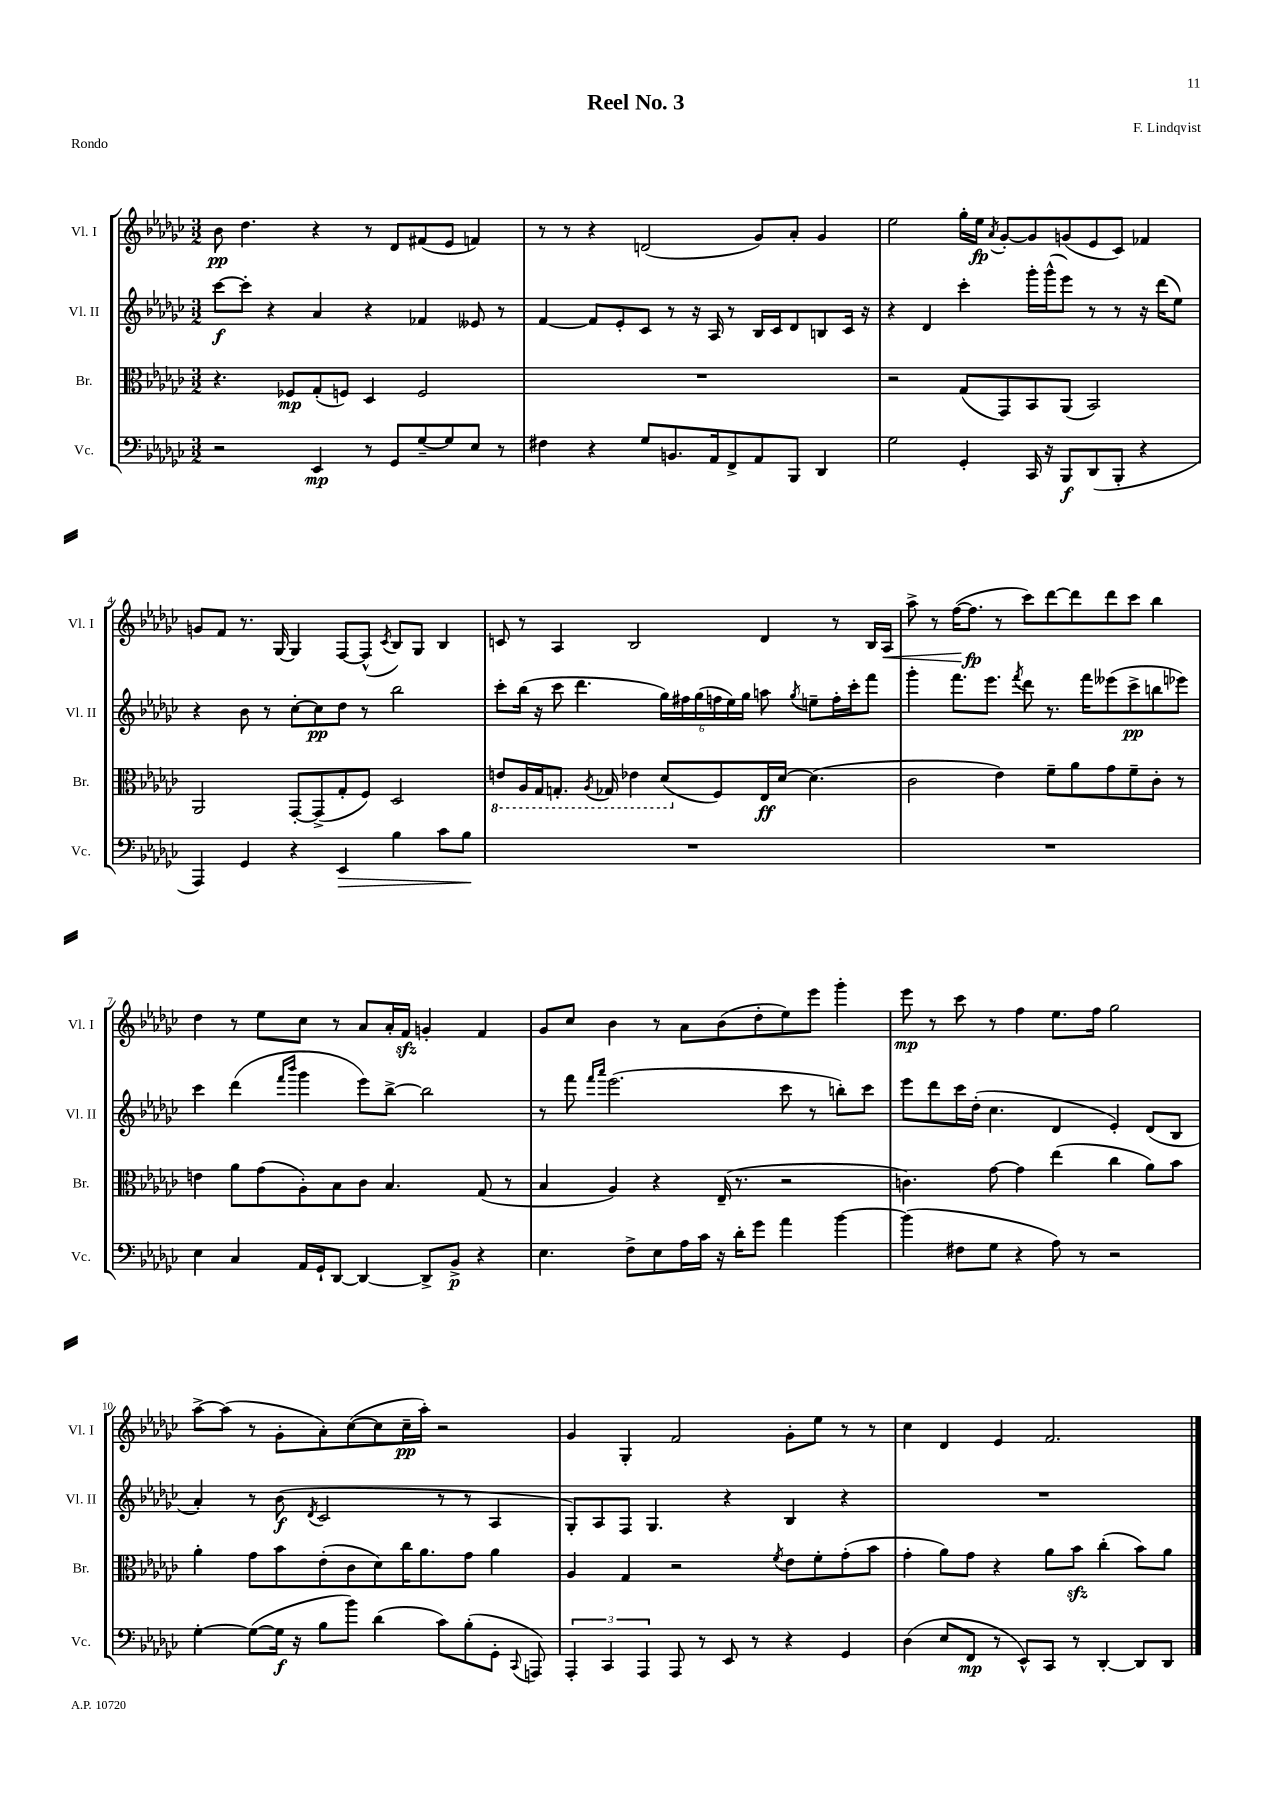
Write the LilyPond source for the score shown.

\header { title = "Reel No. 3" composer = "F. Lindqvist" piece = "Rondo" }
<<
\new StaffGroup <<
\new Staff = "s0" \with { instrumentName = "Vl. I" shortInstrumentName = "Vl. I" } {
    \clef treble \key ges \major \numericTimeSignature \time 3/2
    \autoBeamOff bes'8\pp des''4. r4 r8 des'8[ fis'8( ees'8] f'4) |
    r8 r8 r4 d'2( ges'8[) aes'8]-. ges'4 |
    ees''2 ges''16[-. ees''16]\fp \acciaccatura { aes'8 } ges'8[~-. ges'8 g'8( ees'8 ces'8]) fes'4 |
    g'8[ f'8] r8. ges16~ ges4 f8[~ f8]-^( \acciaccatura { ces'8 } bes8[) ges8] bes4 |
    c'8 r8 aes4 bes2 des'4 r8 bes16[ aes16]\< |
    aes''8-> r8 f''16[~\!( f''8.]\fp r8 ces'''8[) des'''8~ des'''8 des'''8 ces'''8] bes''4 |
    des''4 r8 ees''8[ ces''8] r8 aes'8[ aes'16-. f'16]\sfz g'4-. f'4 |
    ges'8[ ces''8] bes'4 r8 aes'8[ bes'8( des''8-. ees''8) ees'''8] ges'''4-. |
    ees'''8\mp r8 ces'''8 r8 f''4 ees''8.[ f''16] ges''2 |
    aes''8[~-> aes''8]( r8 ges'8[-. aes'8-.) ces''8~( ces''8 ces''16--\pp aes''16]-.) r2 |
    ges'4 ges4-. f'2 ges'8[-. ees''8] r8 r8 |
    ces''4 des'4 ees'4 f'2. \bar "|." |
}
\new Staff = "s1" \with { instrumentName = "Vl. II" shortInstrumentName = "Vl. II" } {
    \clef treble \key ges \major \numericTimeSignature \time 3/2
    \autoBeamOff ces'''8[~\f ces'''8]-. r4 aes'4 r4 fes'4 eeses'8 r8 |
    f'4~ f'8[ ees'8-. ces'8] r8 r16 aes16 r8 bes16[ ces'16 des'8 b8 ces'16] r16 |
    r4 des'4 ces'''4-. ges'''16[-. ges'''16-^( ees'''8]) r8 r8 r16 des'''16[( ees''8]) |
    r4 bes'8 r8 ces''8[~-. ces''8\pp des''8] r8 bes''2 |
    ces'''8[-. bes''16]( r16 ces'''8 des'''4. \tuplet 6/4 { ges''16[) fis''16 ges''16( f''16 ees''16) ges''16] } a''8 \acciaccatura { ges''8 } e''8[-- f''16-. ces'''16-. f'''8] |
    ges'''4-. f'''8.[ ees'''8.] \acciaccatura { f'''8 } des'''8 r8. f'''16[ eeses'''8( ces'''8->\pp b''8 ees'''8]) |
    ces'''4 des'''4( \grace { f'''16[ bes'''16] } ges'''4 ees'''8[) bes''8]~-> bes''2 |
    r8 f'''8 \grace { f'''16[ aes'''16] } ees'''2.( ces'''8 r8 b''8[-.) ces'''8] |
    ees'''8[ des'''8 ces'''16 des''16]-.( ces''4. des'4 ees'4-.) des'8[( bes8] |
    aes'4-.) r8 bes'8\f( \acciaccatura { des'8 } ces'2 r8 r8 aes4 |
    ges8[-.) aes8 f8] ges4. r4 bes4 r4 |
    R1. \bar "|." |
}
\new Staff = "s2" \with { instrumentName = "Br." shortInstrumentName = "Br." } {
    \clef alto \key ges \major \numericTimeSignature \time 3/2
    \autoBeamOff r4. fes8[\mp ges8-.( f8]) des4 f2 |
    R1. |
    r2 ges8[( ges,8) bes,8 aes,8]( bes,2) |
    aes,2 ges,8[~-. ges,8->( ges8-. f8]) des2 |
    \ottava #-1 e8[ aes,16 ges,16 g,8.]-. \acciaccatura { aes,8 } ges,16 ees4 des8[( \ottava #0 f8) ees16\ff des'16]~ des'4.( |
    ces'2 ees'4) f'8[-- aes'8 ges'8 f'8-- ces'8]-. r8 |
    e'4 aes'8[ ges'8( aes8-.) bes8 ces'8] bes4. ges8( r8 |
    bes4 aes4) r4 ees16--( r8. r2 |
    c'4.) ges'8~ ges'4 ees''4( ces''4 aes'8[) bes'8] |
    aes'4-. ges'8[ bes'8 ees'8-.( ces'8 des'8) ces''16 aes'8. ges'8] aes'4 |
    aes4 ges4 r2 \acciaccatura { f'8 } ees'8[ f'8-. ges'8-.( bes'8] |
    ges'4-. aes'8[) ges'8] r4 aes'8[ bes'8]\sfz ces''4-.( bes'8[) aes'8] \bar "|." |
}
\new Staff = "s3" \with { instrumentName = "Vc." shortInstrumentName = "Vc." } {
    \clef bass \key ges \major \numericTimeSignature \time 3/2
    \autoBeamOff r2 ees,4\mp r8 ges,8[ ges8~-- ges8 ees8] r8 |
    fis4 r4 ges8[ b,8. aes,16 f,8-> aes,8 bes,,8] des,4 |
    ges2 ges,4-. ces,16 r16 bes,,8[\f des,8( bes,,8]-. r4 |
    aes,,4) ges,4 r4 ees,4\> bes4 ces'8[ bes8]\! |
    R1. |
    R1. |
    ees4 ces4 aes,16[ ges,16-! des,8]~ des,4~ des,8[-> bes,8]->\p r4 |
    ees4. f8[-> ees8 aes16 ces'16] r16 des'16[-. ges'8] aes'4 bes'4~ |
    bes'4( fis8[ ges8] r4 aes8) r8 r2 |
    ges4~-. ges8[~( ges16]\f r16 bes8[ bes'8]) des'4( ces'8[) bes8-.( ges,8]-. \appoggiatura { ces,8 } a,,8) |
    \tuplet 3/2 { aes,,4-. ces,4 aes,,4 } aes,,8 r8 ees,8 r8 r4 ges,4 |
    des4( ees8[ f,8]\mp r8 ees,8[-^) ces,8] r8 des,4~-. des,8[ des,8] \bar "|." |
}
>>
>>
